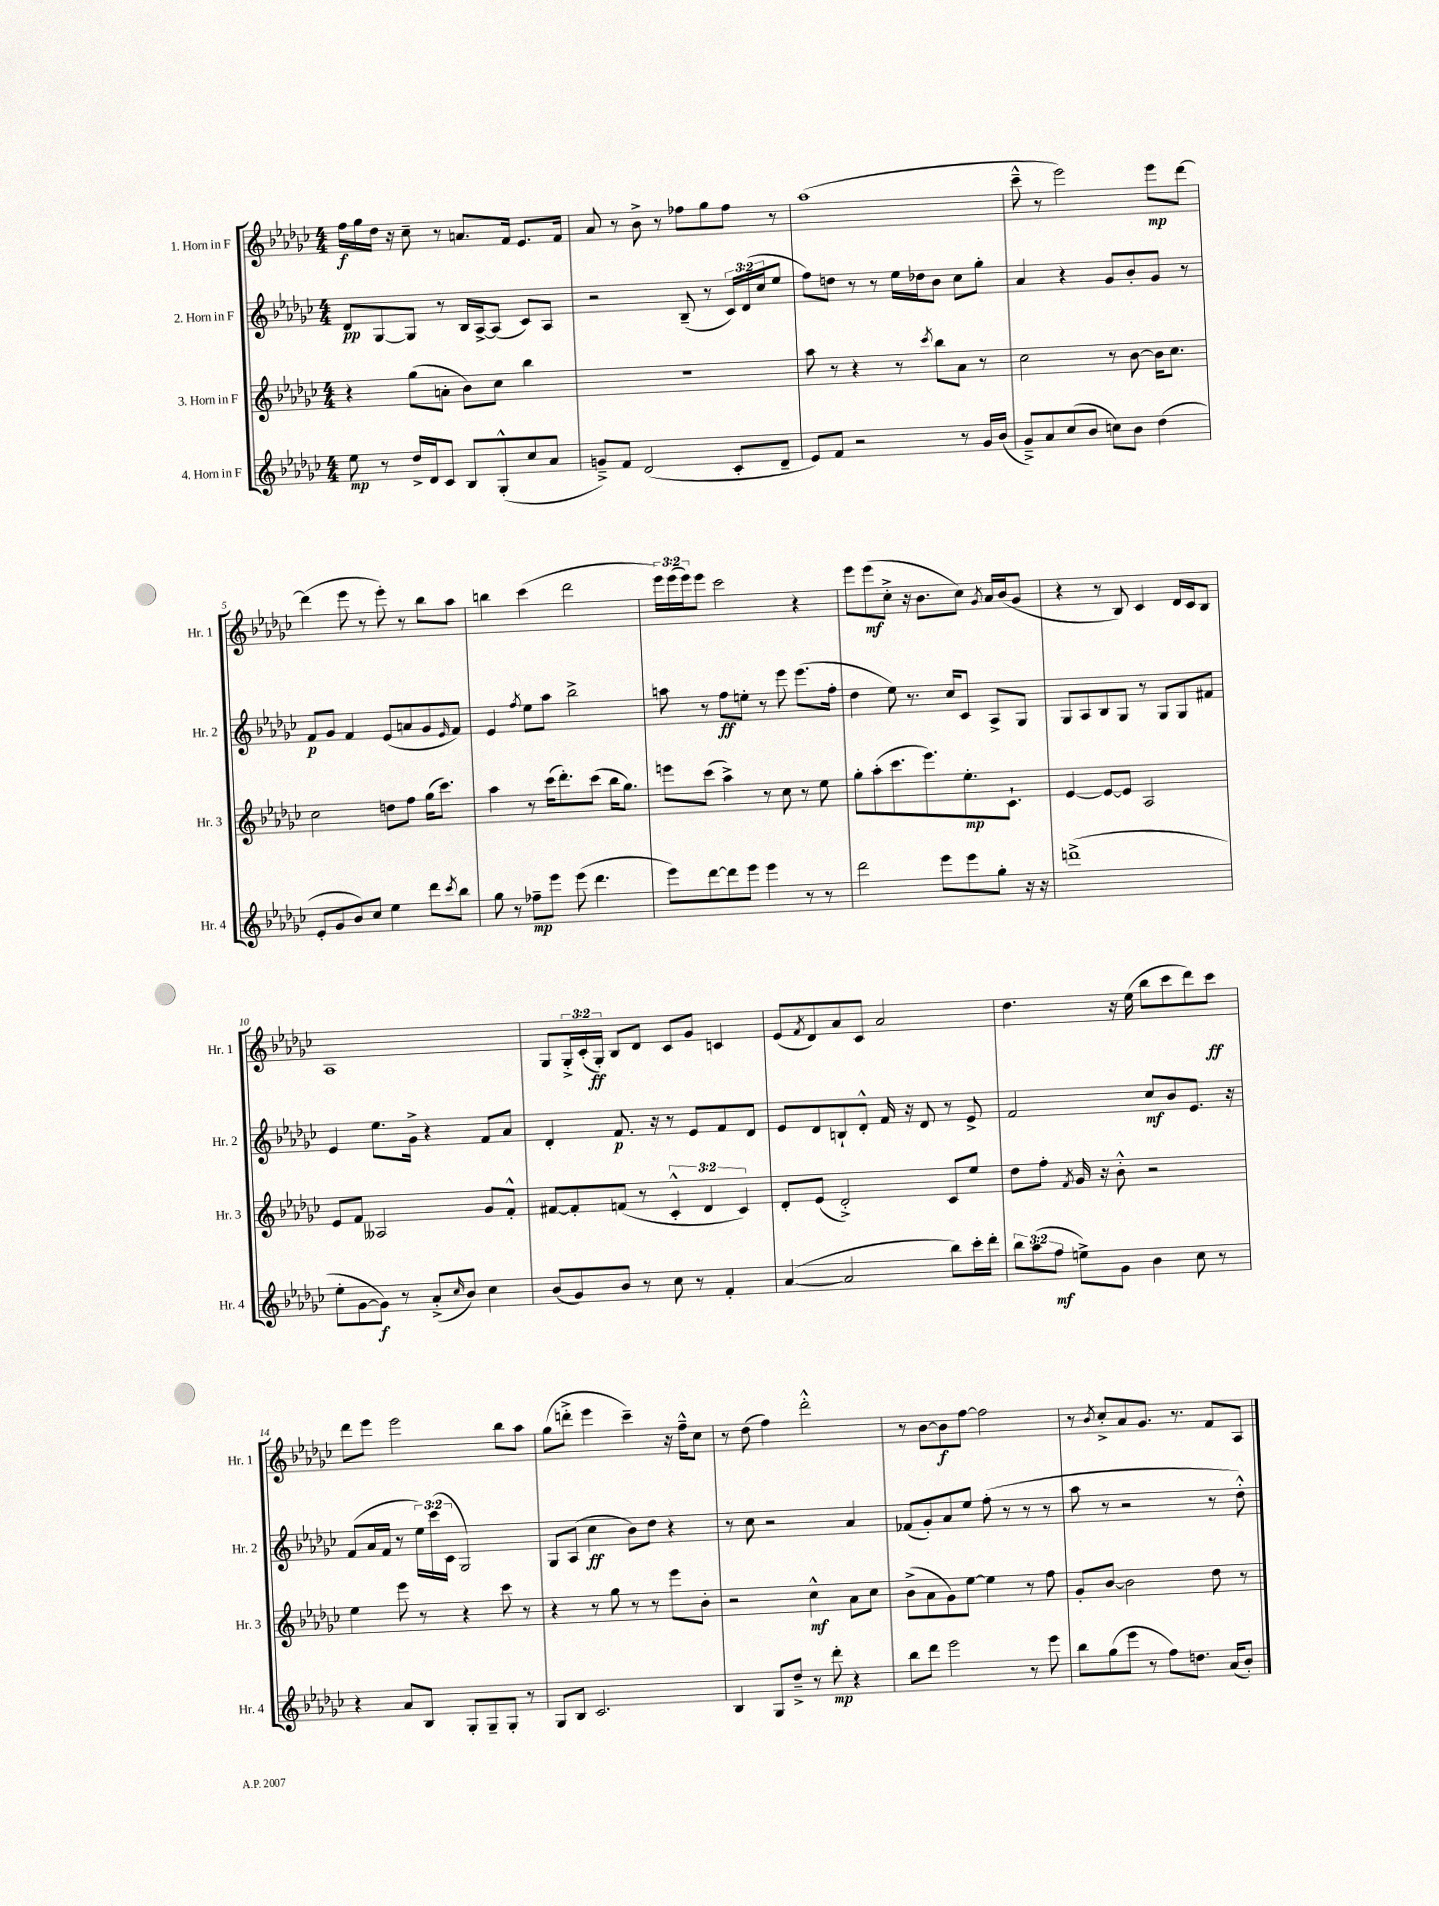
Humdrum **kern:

**kern	**dynam	**kern	**dynam	**kern	**dynam	**kern	**dynam
*part4	*part4	*part3	*part3	*part2	*part2	*part1	*part1
*staff4	*staff4	*staff3	*staff3	*staff2	*staff2	*staff1	*staff1
*I"4. Horn in F	*	*I"3. Horn in F	*	*I"2. Horn in F	*	*I"1. Horn in F	*
*I'Hr. 4	*	*I'Hr. 3	*	*I'Hr. 2	*	*I'Hr. 1	*
*clefG2	*	*clefG2	*	*clefG2	*	*clefG2	*
*k[b-e-a-d-g-c-]	*	*k[b-e-a-d-g-c-]	*	*k[b-e-a-d-g-c-]	*	*k[b-e-a-d-g-c-]	*
*M4/4	*	*M4/4	*	*M4/4	*	*M4/4	*
=1	=1	=1	=1	=1	=1	=1	=1
8ee-\	mp	4r	.	8d-/L	pp	16ff\LL	f
.	.	.	.	.	.	16gg-\	.
8r	.	.	.	[8G-/	.	16dd-\JJ	.
.	.	.	.	.	.	16r	.
16dd-^/LL	.	(8gg-\L	.	8G-/J]	.	8cc-~\	.
16d-/J	.	.	.	.	.	.	.
8c-/J	.	8an'\J	.	8r	.	8r	.
8B-/L	.	8b-\L)	.	16B-/LL	.	8.an/L	.
.	.	.	.	[16A-^/J	.	.	.
(8G-'^^/	.	8cc-\J	.	(8A-/J]	.	.	.
.	.	.	.	.	.	16f/Jk	.
8cc-/	.	4bb-\	.	8c-/L)	.	8.e-/L	.
8a-/J	.	.	.	8A-/J	.	.	.
.	.	.	.	.	.	16f/Jk	.
=2	=2	=2	=2	=2	=2	=2	=2
8gn~^/L)	.	1r	.	2r	.	8a-/	.
8f/J	.	.	.	.	.	8r	.
(2d-/	.	.	.	.	.	8b-^\	.
.	.	.	.	.	.	8r	.
.	.	.	.	(8B-~/	.	8ff-X\L	.
.	.	.	.	8r	.	8gg-\	.
8c-'/L	.	.	.	24c-/LL)	.	8ff-\J	.
.	.	.	.	(24d-/	.	.	.
.	.	.	.	24cc-/J	.	.	.
8d-~/J	.	.	.	8ee-/J	.	8r	.
=3	=3	=3	=3	=3	=3	=3	=3
8e-/L)	.	8aa-\	.	8ff\L)	.	(1aa-	.
8f/J	.	8r	.	8ddn\J	.	.	.
2r	.	4r	.	8r	.	.	.
.	.	.	.	8r	.	.	.
.	.	8r	.	16ee-\LL	.	.	.
.	.	.	.	16dd-X\J	.	.	.
.	.	8qccc-/	.	.	.	.	.
.	.	8bb-\L	.	8b-\J	.	.	.
8r	.	8a-\J	.	8cc-\L	.	.	.
16g-/LL	.	8r	.	8gg-'\J	.	.	.
(16b-/JJ	.	.	.	.	.	.	.
=4	=4	=4	=4	=4	=4	=4	=4
8g-~^/L)	.	2cc-\	.	4a-/	.	8ccc-~^^\	.
8a-/	.	.	.	.	.	8r	.
(8cc-/	.	.	.	4r	.	2eee-\)	.
8b-/J	.	.	.	.	.	.	.
8ccn\L)	.	8r	.	8g-/L	.	.	.
8b-\J	.	[8b-\	.	8b-'/	.	.	.
(4dd-\	.	16b-\KL]	.	8g-/J	.	8eee-\L	mp
.	.	8.cc-\J	.	.	.	.	.
.	.	.	.	8r	.	[8ddd-\J	.
!!LO:LB:g=z
=5	=5	=5	=5	=5	=5	=5	=5
8e-'/L	.	2cc-\	.	8f/L	p	(4ddd-\]	.
8g-/	.	.	.	8g-/J	.	.	.
8b-/)	.	.	.	4f/	.	8eee-\	.
8cc-/J	.	.	.	.	.	8r	.
4ee-\	.	8ddn\L	.	(8e-/L	.	8eee-'\)	.
.	.	8ff\J	.	8an/	.	8r	.
8ddd-\L	.	(16gg-\KL	.	8g-/	.	8bb-\L	.
.	.	8.ccc-\J)	.	.	.	.	.
8qccc-/	.	.	.	16qqe-/	.	.	.
8bb-\J	.	.	.	8f/J)	.	8aa-\J	.
=6	=6	=6	=6	=6	=6	=6	=6
8gg-\	.	4aa-\	.	4e-/	.	4bbn\	.
8r	.	.	.	.	.	.	.
.	.	.	.	8qff/	.	.	.
8ff-X~\L	mp	8r	.	8ee-\L	.	(4ccc-\	.
8eee-\J	.	(16ccc-\KL	.	8aa-\J	.	.	.
.	.	8.ddd-'\)	.	.	.	.	.
(8eee-\	.	.	.	2bb-^\	.	2ddd-\	.
4.ddd-\	.	(8ccc-\J	.	.	.	.	.
.	.	16bb-\KL	.	.	.	.	.
.	.	8.gg-\J)	.	.	.	.	.
=7	=7	=7	=7	=7	=7	=7	=7
8eee-\L)	.	8eeen\L	.	8aan\	.	24eee-\LL)	.
.	.	.	.	.	.	(24eee-\	.
.	.	.	.	.	.	24eee-\J)	.
[8ddd-\	.	(8ccc-\J	.	8r	.	8eee-\J	.
8ddd-\]	.	4aa-^\)	.	8ff\L	ff	2ccc-\	.
8eee-\J	.	.	.	8een'\J	.	.	.
4eee-\	.	8r	.	8r	.	.	.
.	.	8cc-\	.	8eee-\	.	.	.
8r	.	8r	.	(8.eee-\L	.	4r	.
8r	.	8ee-\	.	.	.	.	.
.	.	.	.	16ff'\Jk	.	.	.
=8	=8	=8	=8	=8	=8	=8	=8
2ddd-\	.	8gg-'\L	.	4dd-\	.	8eee-\L	.
.	.	(8aa-'\	.	.	.	(8eee-\	mf
.	.	8.ccc-\	.	8ee-\)	.	8cc-'^\J	.
.	.	.	.	8.r	.	16r	.
.	.	8.eee-\)	.	.	.	8.b-\L	.
8eee-\L	.	.	.	.	.	.	.
.	.	.	.	16cc-/KL	.	.	.
8eee-\	.	8.ee-'\	mp	8c-/J	.	8cc-\J)	.
.	.	.	.	.	.	8qg-/	.
8gg-'\J	.	.	.	8A-^/L	.	16a-/LL	.
.	.	8.c-`\J	.	.	.	(16b-/J	.
16r	.	.	.	8G-/J	.	8g-/J	.
16r	.	.	.	.	.	.	.
=9	=9	=9	=9	=9	=9	=9	=9
(1dddn^	.	[4e-/	.	8G-/L	.	4r	.
.	.	.	.	8A-/	.	.	.
.	.	8e-/L_	.	8B-/	.	8r	.
.	.	8e-/J]	.	8G-/J	.	8B-/)	.
.	.	2A-/	.	8r	.	4c-/	.
.	.	.	.	8G-/L	.	.	.
.	.	.	.	8G-/	.	16d-/LL	.
.	.	.	.	.	.	16c-/J	.
.	.	.	.	8f#X/J	.	8B-/J	.
!!LO:LB:g=z
=10	=10	=10	=10	=10	=10	=10	=10
8ee-'\L	.	8e-/L	.	4e-/	.	1A-	.
[8g-\	.	8f/J	.	.	.	.	.
8g-\J])	f	2A--X/	.	8.ee-\L	.	.	.
8r	.	.	.	.	.	.	.
.	.	.	.	16g-^\Jk	.	.	.
(8a-'^/L	.	.	.	4r	.	.	.
16qqcc-/	.	.	.	.	.	.	.
8b-/J)	.	.	.	.	.	.	.
4cc-\	.	8g-/L	.	8f/L	.	.	.
.	.	8f'^^/J	.	8a-/J	.	.	.
=11	=11	=11	=11	=11	=11	=11	=11
(8b-/L	.	[8f#X/L	.	4d-'/	.	8G-/L	.
8g-/)	.	8f#'/]	.	.	.	24G-'^/L	.
.	.	.	.	.	.	(24c-'/	.
.	.	.	.	.	.	24G-'/JJ)	ff
8b-/J	.	(8fn/J	.	8.f/	p	8B-/L	.
8r	.	8r	.	.	.	8d-/J	.
.	.	.	.	16r	.	.	.
8cc-\	.	6c-'^^/	.	8r	.	8c-/L	.
8r	.	.	.	8e-/L	.	8g-/J	.
.	.	6d-/	.	.	.	.	.
4f'/	.	.	.	8f/	.	4cn/	.
.	.	6c-/)	.	.	.	.	.
.	.	.	.	8d-/J	.	.	.
=12	=12	=12	=12	=12	=12	=12	=12
([4a-/	.	8d-'/L	.	8e-/L	.	(8e-/L	.
.	.	.	.	.	.	8qf/	.
.	.	(8e-/J	.	8d-/	.	8d-/)	.
2a-/]	.	2d-'^/)	.	8Bn`/	.	8a-/	.
.	.	.	.	8d-'^^/J	.	8c-/J	.
.	.	.	.	16f/	.	2a-/	.
.	.	.	.	16r	.	.	.
.	.	.	.	8d-/	.	.	.
8bb-\L)	.	8c-/L	.	8r	.	.	.
16ccc-'\L	.	8ee-/J	.	8e-^/	.	.	.
16ddd-'\JJ	.	.	.	.	.	.	.
=13	=13	=13	=13	=13	=13	=13	=13
12bb-\L	.	8dd-\L	.	2f/	.	4.dd-\	.
(12aa-\	.	.	.	.	.	.	.
.	.	8ff'\J	.	.	.	.	.
12ff\J	mf	.	.	.	.	.	.
.	.	8qf/	.	.	.	.	.
8een^\L)	.	16g-/	.	.	.	.	.
.	.	16r	.	.	.	.	.
8g-\J	.	8b-'^^\	.	.	.	16r	.
.	.	.	.	.	.	(16ee-\	.
4b-\	.	2r	.	8cc-/L	mf	8bb-\L	.
.	.	.	.	8b-/	.	8ccc-\	.
8cc-\	.	.	.	8.e-/J	.	8ddd-\)	.
8r	.	.	.	.	.	8ccc-\J	ff
.	.	.	.	16r	.	.	.
!!LO:LB:g=z
=14	=14	=14	=14	=14	=14	=14	=14
4r	.	4ee-\	.	(8f/L	.	8ddd-\L	.
.	.	.	.	16a-/L	.	8eee-\J	.
.	.	.	.	16f/JJ	.	.	.
8a-/L	.	8eee-\	.	8r	.	2eee-\	.
8B-/J	.	8r	.	24ee-\LL)	.	.	.
.	.	.	.	(24ccc-\	.	.	.
.	.	.	.	24c-\JJ	.	.	.
8G-'/L	.	4r	.	2G-/)	.	.	.
8G-~/	.	.	.	.	.	.	.
8G-'/J	.	8ccc-\	.	.	.	8bb-\L	.
8r	.	8r	.	.	.	8aa-\J	.
=15	=15	=15	=15	=15	=15	=15	=15
8G-/L	.	4r	.	8G-/L	.	(8gg-\L	.
8B-/J	.	.	.	(8A-/J	.	8dddn'^\J	.
2.c-/	.	8r	.	4cc-\	ff	4eee-\	.
.	.	8gg-\	.	.	.	.	.
.	.	8r	.	8b-\L)	.	4ccc-~\)	.
.	.	8r	.	8dd-\J	.	.	.
.	.	8eee-\L	.	4r	.	16r	.
.	.	.	.	.	.	16ff~^^\KL	.
.	.	8b-'\J	.	.	.	8cc-\J	.
=16	=16	=16	=16	=16	=16	=16	=16
4B-/	.	2r	.	8r	.	8r	.
.	.	.	.	8cc-\	.	(8dd-\	.
8G-/L	.	.	.	2r	.	4ff\)	.
8dd-~^/J	.	.	.	.	.	.	.
8r	.	4cc-^^\	mf	.	.	2ddd-'^^\	.
8ddd-'\	mp	.	.	.	.	.	.
4r	.	8a-\L	.	4a-/	.	.	.
.	.	8cc-\J	.	.	.	.	.
=17	=17	=17	=17	=17	=17	=17	=17
8bb-\L	.	(8b-^\L	.	(8f-X/L	.	8r	.
8ddd-\J	.	8a-\	.	8g-'/)	.	[8b-\L	.
2eee-\	.	8g-\)	.	8a-/	.	8b-\]	f
.	.	[8ee-\J	.	8ee-/J	.	[8ff\J	.
.	.	4ee-\]	.	(8ff'\	.	2ff\]	.
.	.	.	.	8r	.	.	.
8r	.	8r	.	8r	.	.	.
8eee-\	.	8ff\	.	8r	.	.	.
=18	=18	=18	=18	=18	=18	=18	=18
8bb-\L	.	8g-'/L	.	8aa-\	.	8r	.
.	.	.	.	.	.	8qb-/	.
(8gg-\	.	[8b-/J	.	8r	.	8cc-'^/L	.
8eee-\J	.	2b-\]	.	2r	.	8a-/	.
8r	.	.	.	.	.	8.g-/J	.
8ff\L)	.	.	.	.	.	.	.
.	.	.	.	.	.	8.r	.
8.ddn\J	.	.	.	.	.	.	.
.	.	8dd-\	.	8r	.	8f/L	.
(16a-/KL	.	.	.	.	.	.	.
8b-'/J)	.	8r	.	8dd-'^^\)	.	8A-/J	.
==	==	==	==	==	==	==	==
*-	*-	*-	*-	*-	*-	*-	*-
